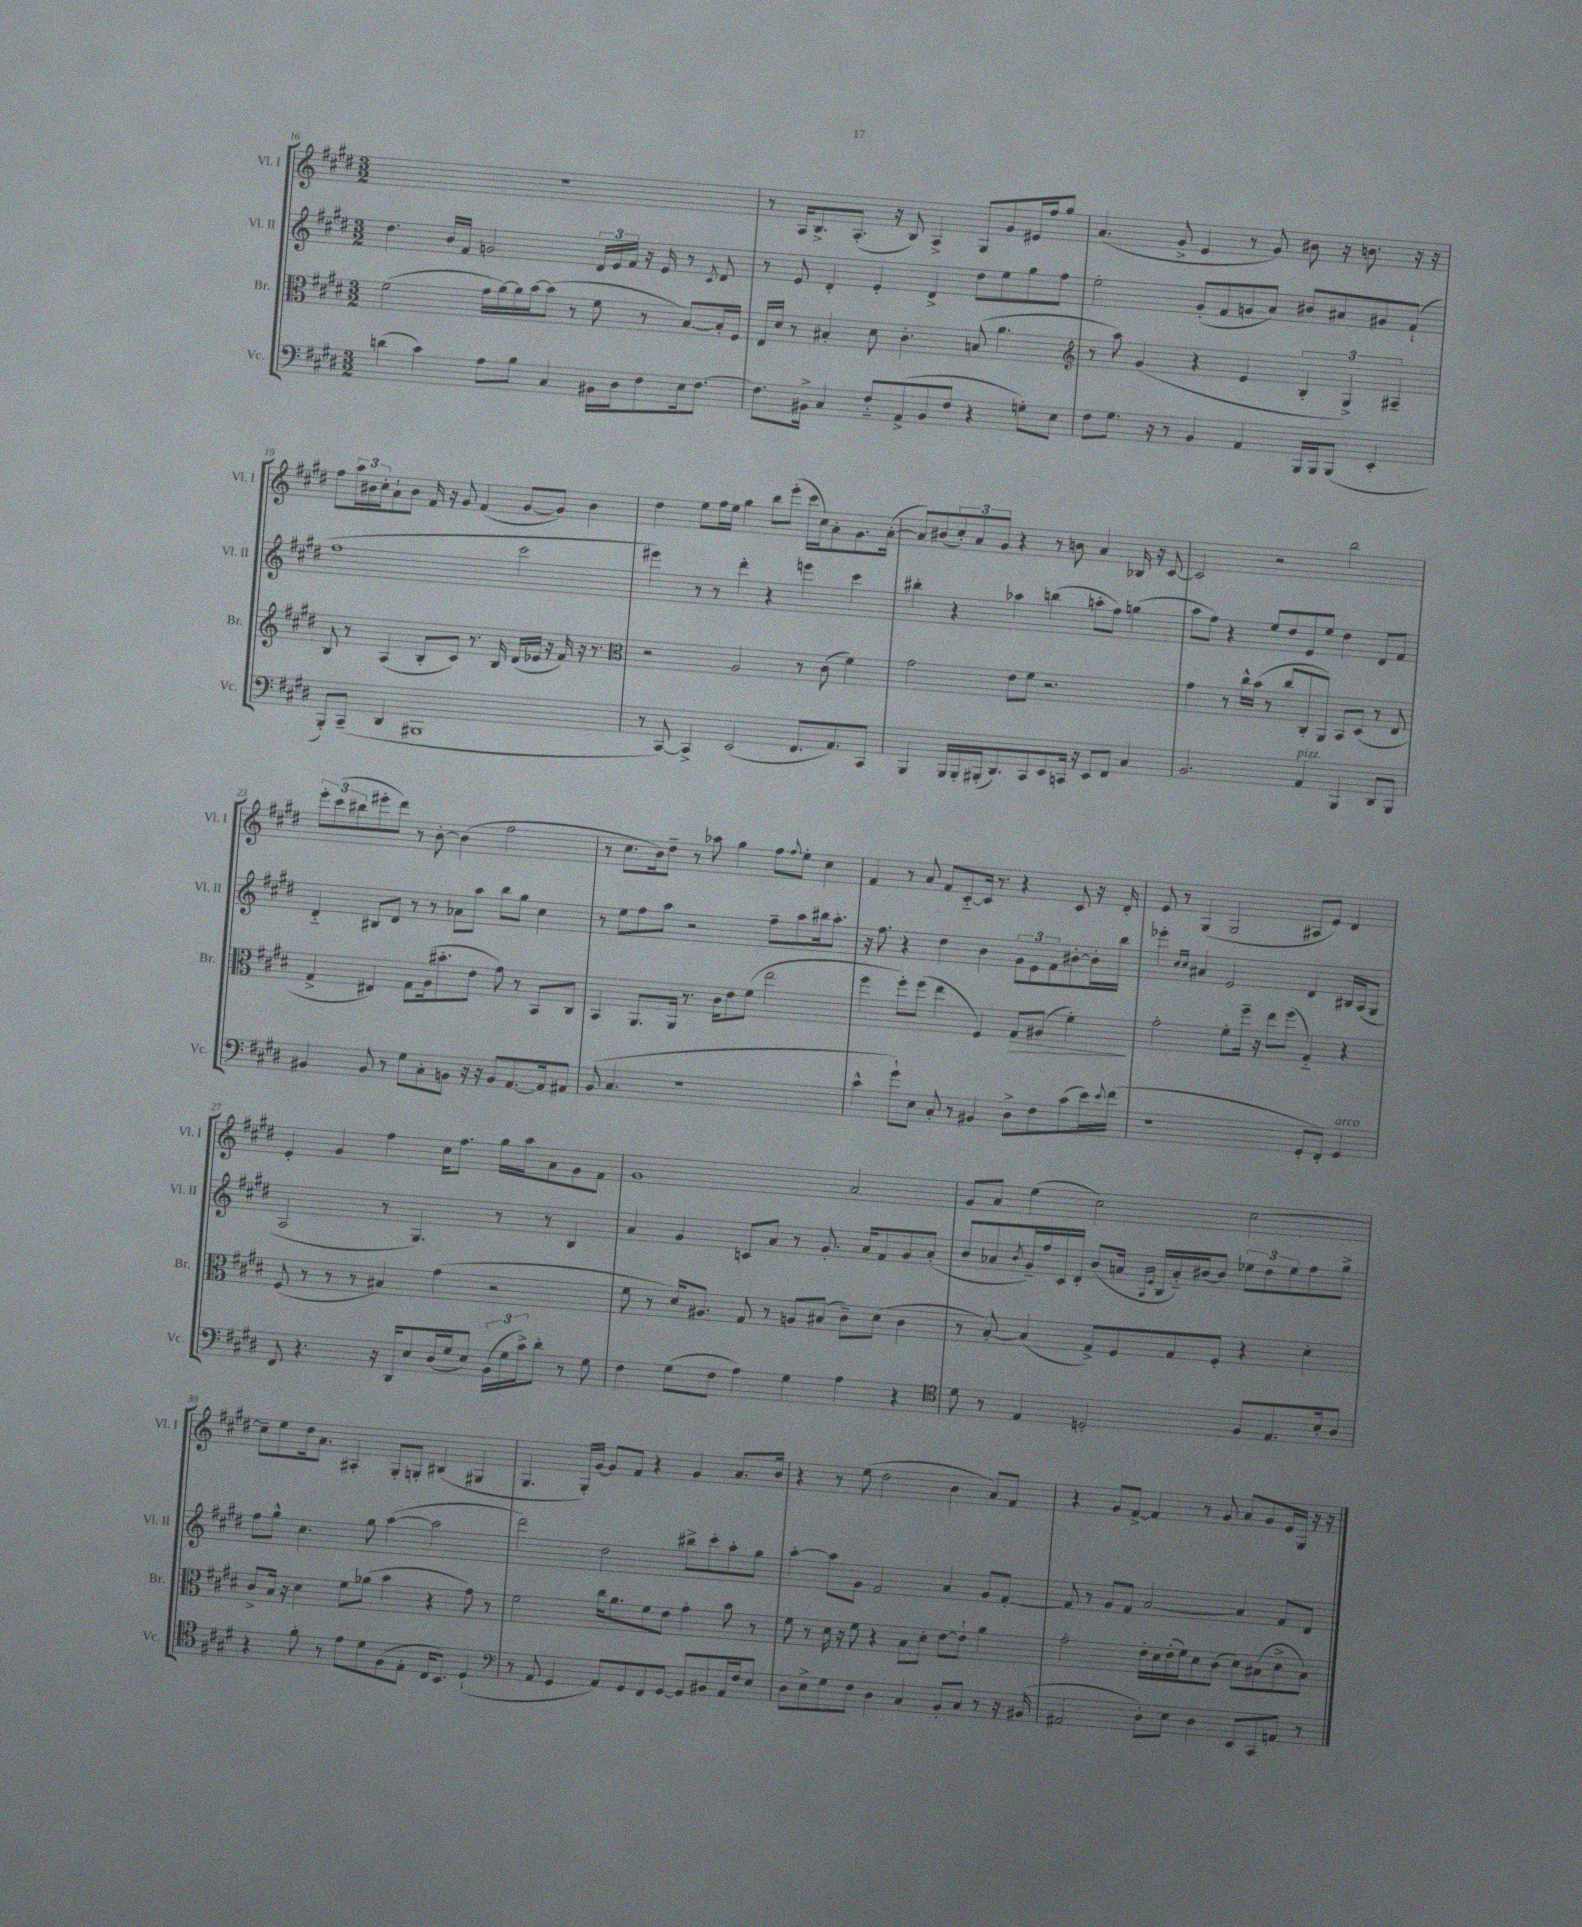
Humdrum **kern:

**kern	**kern	**kern	**kern
*staff4	*staff3	*staff2	*staff1
*clefF4	*clefC3	*clefG2	*clefG2
*k[f#c#g#d#]	*k[f#c#g#d#]	*k[f#c#g#d#]	*k[f#c#g#d#]
*M3/2	*M3/2	*M3/2	*M3/2
(4d	(2f#	4.dd#	1.r
4c#)	.	.	.
.	.	16b	.
.	.	16f#	.
8A	16g#	2g	.
.	[16a)	.	.
8B	16a]	.	.
.	[16b	.	.
4C#	(8b]	.	.
.	8r	.	.
16BB#	8f#	24d#	.
.	.	24e	.
16D#	.	.	.
.	.	24f#	.
8F#	8r	16r	.
.	.	16e	.
16E	[8B)	8r	.
[8.F#	.	.	.
.	.	8qc#	.
.	16B']	8d#	.
.	16F#	.	.
=	=	=	=
8.F#]	16E	8r	8r
.	16d#	.	.
.	8r	8e	16A
16BB#^	.	.	8.B^
4C#	4B#'	4d#'	.
.	.	.	(8.A'
8F#'~	8d#	4e'	.
.	.	.	16r
(8AA^	4.c#'	.	8B)
8BB#	.	4d#^	4A^
8F#	.	.	.
4r	(8B	8dd#	8G#
.	4.a	8ee	8g#
8G')	.	8gg#	16e#
.	.	.	16ff#
8E	.	8ff#	8gg#
=	=	=	=
*	*clefG2	*	*
8F#	8r	2ee'	(4.a
8.G#	8aa)	.	.
.	(4g#	.	.
16r	.	.	.
8r	.	.	8g#^
4BB	4r	(8g#'	4e
.	.	8f#	.
4AA	4e	8g	8r
.	.	8a)	8g#)
16BBB	6B'	8b#	8b#
16BBB	.	.	.
(8BBB	.	8a#	16r
.	6G#^)	.	.
.	.	.	8.b
4EE'	.	8g#	.
.	6A#~	.	.
.	.	(8f#`	16r
.	.	.	16r
=	=	=	=
8BBB')	8B	1ff#	8ff#
(8CC#~	8r	.	24aa
.	.	.	24b#
.	.	.	24cc#'
4DD#	(4A	.	8a`
.	.	.	8b#
1BBB#	8B'	.	16f#
.	.	.	16r
.	8c#)	.	8g#
.	8.r	.	(4f#
.	16B	.	.
.	(16d#	2ccc#	[8g#
.	16e-	.	.
.	16r	.	8g#])
.	16f#)	.	.
.	16r	.	4b#
.	8.r	.	.
=	=	=	=
*	*clefC3	*	*
8r	2r	4eee#)	4dd#
[8CC#)	.	.	.
4CC#^]	.	8r	8ee
.	.	8r	16ff#
.	.	.	16ee
(2EE	2A	4ddd#'	4gg#
.	.	4r	8bb
.	.	.	(8eee'
8.FF#	8r	4eee	16ccc#
.	.	.	16cc#)
.	(8c#	.	8a'
8.AA)	.	.	.
.	4f#)	4ccc#	8.g#
8CC#	.	.	.
.	.	.	([16a'
=	=	=	=
4BBB	2g#	4bb#'	8a])
.	.	.	(8b#
16BBB	.	4r	12cc#')
16BBB'	.	.	.
.	.	.	12a
(16BBB#'	.	.	.
.	.	.	12g#
8.DD#)	.	.	.
.	8e	4aa-	4r
8CC#	8f#	.	.
8EE	2.r	(4bb	8r
16CC	.	.	8b
16r	.	.	.
8EE	.	8aa'	4a
8FF#	.	8ff#)	.
4C#	.	(4gg	16B-
.	.	.	16r
.	.	.	[8c#
=	=	=	=
2.BB	4g#	8aa	2c#]
.	.	8ff#)	.
.	8r	4r	.
.	16cc#^^	.	.
.	(16b	.	.
.	8r	8ee	2r
.	8cc#	8dd#	.
4AA	8C#'	8e	.
.	8AA)	8ee	.
4BBB	8BB	4dd#	2bb
.	(8D#	.	.
8DD#	8r	8d#	.
8BBB	8E	8f#	.
=	=	=	=
4BB#	4G#^	4d#'~	12eee'
.	.	.	(12ccc#
.	.	.	12bb#
8BB#	4E#)	8B#	8eee#'
8r	.	8d#	8ddd#)
8G#	8G#	8r	8r
8C#'	(16A	8r	[8b'
.	8.b#'	.	.
8BB	.	8a-	(4b]
16r	8e	8aa	.
16r	.	.	.
8BB	8g#)	8bb	2ff#
[8.AA	8r	8gg#	.
.	8BB	4cc#	.
16AA]	.	.	.
8AA#	8C#	.	.
=	=	=	=
(8BB	4BB	8r	8r
4.C#	.	8ee	8.cc#
.	8.AA	8ff#	.
.	.	.	16b)
.	.	8aa	8dd#~
.	16AA	.	.
1r	8.r	2r	8r
.	.	.	8aa-
.	16c#	.	.
.	8e	.	4gg#
.	(8f#	.	.
.	2ee	8ff#~	8ff#
.	.	.	8qqff#
.	.	8aa	8ee'
.	.	16bb#	4cc#
.	.	8.aa'	.
=	=	=	=
4c#^^	4ff#	16r	4f#
.	.	8.ff#	.
8g#`)	8ff#')	4r	8r
8E	(8ff#	.	8a
8C#'	4ee	4dd#	8f#
8r	.	.	[8c#'~
4BB#	4F#)	4b	16c#]
.	.	.	8.r
8D#^	8G#	12g#	4r
.	.	12e	.
8F#	(8A#	.	.
.	.	12f#	.
(8c#	4f#')	[8b#'	8c#
16e)	.	16b#']	16r
8qqe	.	.	.
(16f#	.	16bb	16d#'
=	=	=	=
1r	2g#'	4eee-'	8e
.	.	.	8r
.	.	16qqcc#	.
.	.	16qqcc#	.
.	.	4a#	(4G#
.	8f#'	2e	2G#
.	16ff#~	.	.
.	16r	.	.
.	8ee	.	.
.	(8ff#	.	.
8GG#'	4G#'~)	4d#	8A#
8FF#')	.	.	8e)
4GG#	4r	16B#	4d#
.	.	(16A	.
.	.	8G#	.
=	=	=	=
8FF#	(8F#	2A	4e'
4.r	8r	.	.
.	8r	.	4g#
.	8r	.	.
16r	4B#)	8r	4ff#
16DD#	.	.	.
8E	.	4.G#)	.
(16D#	(4g#	.	16cc#
16G#	.	.	8.ff#
8E)	.	.	.
(24BB	2r	8r	16gg#
24G#	.	.	.
.	.	.	16aa
24c#^)	.	.	.
8d#'	.	8r	8a
8r	.	4B	8g#
8G#	.	.	8f#
=	=	=	=
4F#	8f#	4a	1g#
.	8r	.	.
(8G#	16d#)	4g#	.
.	8.A#	.	.
8F#	.	.	.
4A)	8G#	8c	.
.	8r	8a	.
4G#	8A	8r	.
.	(8B#	8.g#'	.
4A	8c#~)	.	2a
.	.	16a	.
.	(8d#	8f#	.
4r	4c#	8g#	.
.	.	(8a'	.
=	=	=	=
*clefC4	*	*	*
8d#	8r	8b	8g#
8r	[8B')	8a-	8a
.	.	8qb	.
4E	(4B]	16g#~)	(4ee
.	.	16ff#	.
.	.	16c#	.
.	.	16d#'	.
2D'	8G#^)	(8b	2cc#)
.	8F#	16a	.
.	.	16qqA	.
.	.	16qqe	.
.	.	16B	.
.	8G#	16a'~)	.
.	.	[16b#	.
.	8F#'	8b#]	.
8F#	4r	12ee-	[2cc#
.	.	12dd#	.
8.E	.	.	.
.	.	12ee-	.
.	4d#'	8ff#	.
16B'	.	.	.
8A	.	8gg#^	.
=	=	=	=
4r	8c#^	8ff#	8cc#~]
.	16B	8gg#^^	8ee
.	16r	.	.
8f#'	4d#	4.cc#	16dd#
.	.	.	8.a
8r	.	.	.
8e	8f#	.	4A#'
8d#	(8a-	8gg#	.
(8F#	4b	([4aa	8G#'
8E'	.	.	8G'
16C#	4r	2aa]	(4B#
8.BB)	.	.	.
(4D#`	8g#)	.	4G#
.	8r	.	.
=	=	=	=
*clefF4	*	*	*
8r	2f#	2ddd#)	4.G#
8AA	.	.	.
4GG#	.	.	.
.	.	.	16G#')
.	.	.	[16g#
8AA)	16cc#	2dd#	8g#]
.	8.a	.	.
8GG#	.	.	8f#
8FF#	8f#	.	4r
[8GG#	8e	.	.
8GG#]	4g#'	8bb#^	4g#
8BB#	.	8ccc#'	.
16AA	8b	8aa'	8.a
16F#	.	.	.
8E	8r	8gg#	.
.	.	.	16b
=	=	=	=
8D#	8f#	[4aa'	4r
8E^	8r	.	.
8G#	16d#	8aa]	8r
.	16r	.	.
8F#	8f#	8g#	(8ee
4D#	4r	2f#	2dd#
4C#	8B	.	.
.	8d#'	.	.
8BB'	[8e	4a	4b
8C#	8e`]	.	.
8r	4a	8g#	8a)
16r	.	[8f#'	8f#
(16BB#	.	.	.
=	=	=	=
2AA#	2g#'	8f#]	4r
.	.	8r	.
.	.	8g#	8g#
.	.	8f#	[8f#^
8D#')	16e'	[2a	4f#]
.	16d#	.	.
8E	(16e'	.	.
.	16f#)	.	.
4D#	8d#	.	8r
.	(8c#	.	8g#
8EE	8d#)	4a]	8a
8CC#	(8B#	.	8g#
8AA	8d#^	8f#	16e
.	.	.	16G#
8r	8B#)	8d#	16r
.	.	.	16r
==	==	==	==
*-	*-	*-	*-
